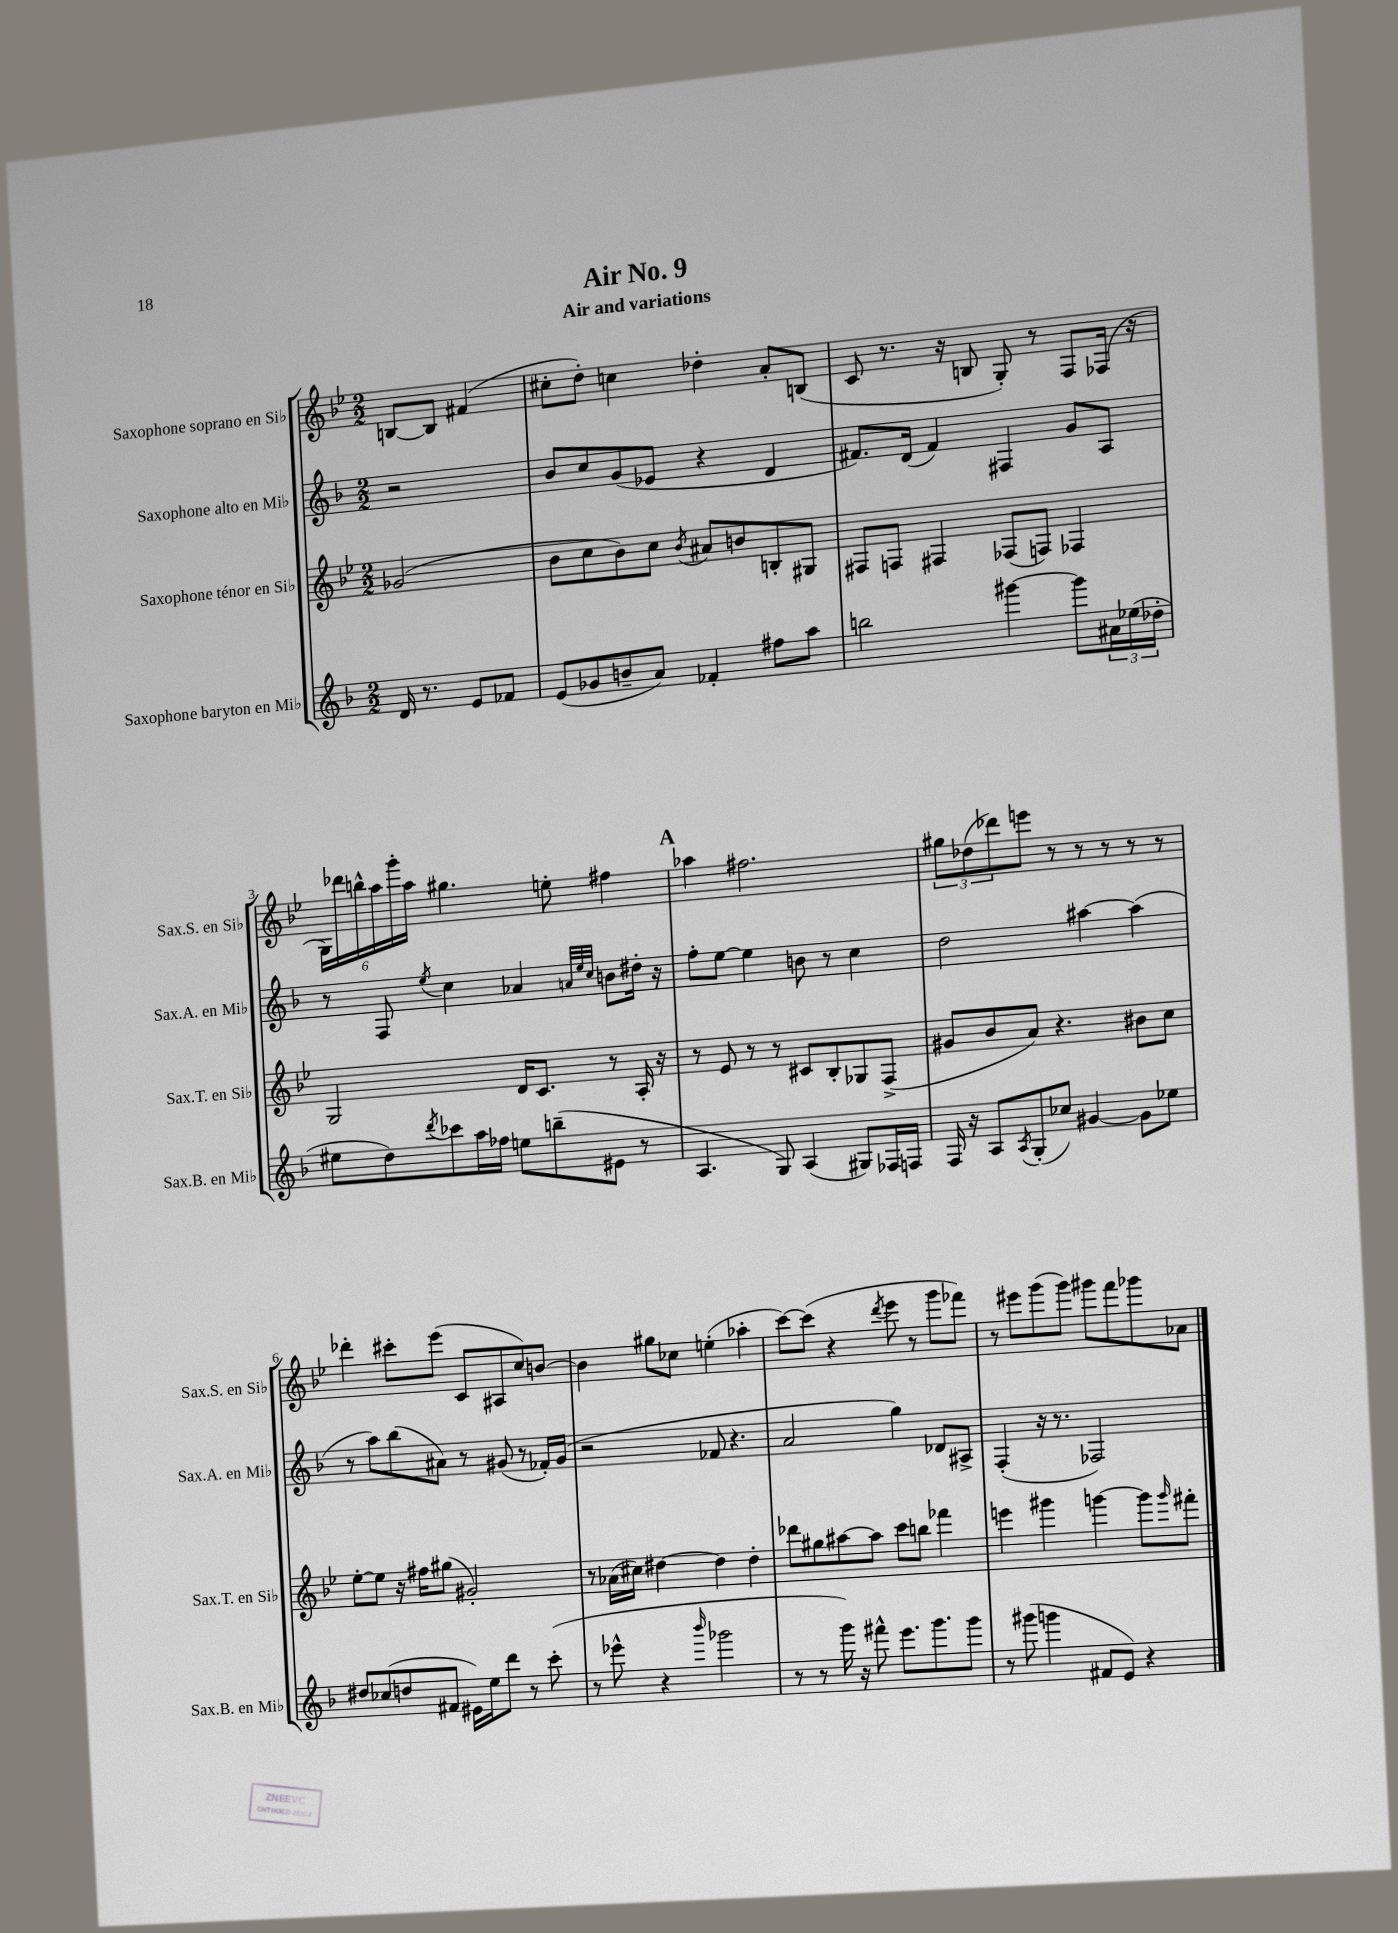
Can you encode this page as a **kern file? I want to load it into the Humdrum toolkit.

**kern	**kern	**kern	**kern
*staff4	*staff3	*staff2	*staff1
*clefG2	*clefG2	*clefG2	*clefG2
*k[b-]	*k[b-e-]	*k[b-]	*k[b-e-]
*M2/2	*M2/2	*M2/2	*M2/2
16d/	(2g-/	2r	[8B/L
8.r	.	.	.
.	.	.	8B/]J
8e/L	.	.	(4f#/
8f-/J	.	.	.
=	=	=	=
(8e/L	8b-\L	8b-/L	8cc#'\L
8g-/	8cc\	8cc/	8dd'\J)
8b~/	8b-\)	(8g/	4cc\
8a/J)	8cc\J	8e-/J	.
.	8qb-/	.	.
4f-'/	8a#/L	4r	4dd-'\
.	8b/	.	.
8ff#\L	8B'/	4d/	8a'/L
8aa\J	8G#/J	.	(8B/J
=	=	=	=
2bb\	8F#/L	8.f#/L)	8c/
.	8F/J	.	8.r
.	.	(16d/Jk	.
.	4F#/	4f#/)	.
.	.	.	16r
.	.	.	8B/
[4ggg#\	(8F-/L	4F#/	8G'/)
.	8F/J)	.	8r
8ggg#\]L	4F-/	8g/L	8F/L
24a#\L	.	8A/J	(16F-/Jk
(24ee-\	.	.	.
.	.	.	16r
24dd-'\JJ	.	.	.
=	=	=	=
8ee#\L	2G/	8r	24G\LL)
.	.	.	24ddd-\
.	.	.	24bb^^\
8dd\)	.	8F/	24aa\
.	.	.	24ggg'\
.	.	.	24aa\JJ
8qddd/	.	8qee/	.
8ccc-\	.	4cc\	4.gg#\
16aa\L	.	.	.
16ff-\JJ	.	.	.
8ee\L	16d/LK	4a-/	.
.	8.c/J	.	.
(8bb~\	.	.	8ee'\
.	.	32qqa/LLL	.
.	.	32qqee/	.
.	.	32qqcc/JJJ	.
8e#\J	8r	8b\L	4ff#\
8r	16A'/	16dd#'\Jk	.
.	16r	16r	.
=	=	=	=
4.A/	8r	8ff'\L	4aa-\
.	8e-/	[8ee\J	.
.	8r	4ee\]	2.ff#\
8G/)	8r	.	.
(4A/	8c#/L	8b\	.
.	8B-'/	8r	.
8G#/L)	8G-/	4cc\	.
16F-/L	(8F^/J	.	.
16F/JJ	.	.	.
=	=	=	=
16F/	8g#/L	2dd\	12gg#\L
16r	.	.	.
.	.	.	(12dd-\
8A/L	8b-/	.	.
.	.	.	12ddd-\)
8qA/	.	.	.
(8G'/	8a/J)	.	8eee\J
8cc-/J)	4.r	.	8r
[4g#/	.	[4aa#\	8r
.	.	.	8r
8g#\]L	8b#\L	(4aa#\]	8r
8ee-\J	8cc\J	.	8r
=	=	=	=
8dd#/L	[8ee-'\L	8r	4ddd-'\
(8cc-/	8ee-\]J	8aa\L)	.
8dd/	16r	(8bb-\	8ccc#'\L
.	16ff#\LK	.	.
8f#/J	(8gg#\J	8a#\J)	(8eee-\J
16e#\LL)	2g#'/)	8r	8c/L
16ee\J	.	.	.
8ddd\J	.	(8g#/	8A#/
8r	.	8r	8cc/)
(8ccc'\	.	16f-'/LL)	[8b/J
.	.	(16g#/JJ	.
=	=	=	=
8r	8r	2r	4b\]
8eee-^^\	(16a-\LL	.	.
.	16cc#\JJ)	.	.
4r	[4dd#\	.	8gg#\L
.	.	.	8cc-\J
16qqbbb-/	.	.	.
2ggg-\	4dd#\]	8f-/	(4ee'\
.	.	4.r	.
.	4dd#'\	.	4aa-'\
=	=	=	=
8r	8ddd-\L	2a/	[8ccc\L)
8r	8gg#\	.	(8ccc\]J
16ggg\)	[8aa#\	.	4r
16r	.	.	.
8fff#^^\	8aa#\]J	.	.
.	.	.	8qddd/
8.eee\L	8ccc\L	4gg\)	8eee-\
.	8bb\J	.	8r
8.ggg\	.	.	.
.	4fff-\	8d-/L	8ggg\L
8ggg\J	.	8A#^/J	8fff-\J)
=	=	=	=
8r	4eee\	(4F'/	8r
(8ggg#\	.	.	8eee#\L
4ggg\	4ggg#\	16r	(8ggg\
.	.	8.r	.
.	.	.	8ggg\J)
8f#/L	[4ggg\	2F-/)	8ggg#\L
8e/J)	.	.	8fff\
4r	8ggg\]L	.	8ggg-\
.	16qqggg/	.	.
.	8fff#'\J	.	8a-\J
==	==	==	==
*-	*-	*-	*-
